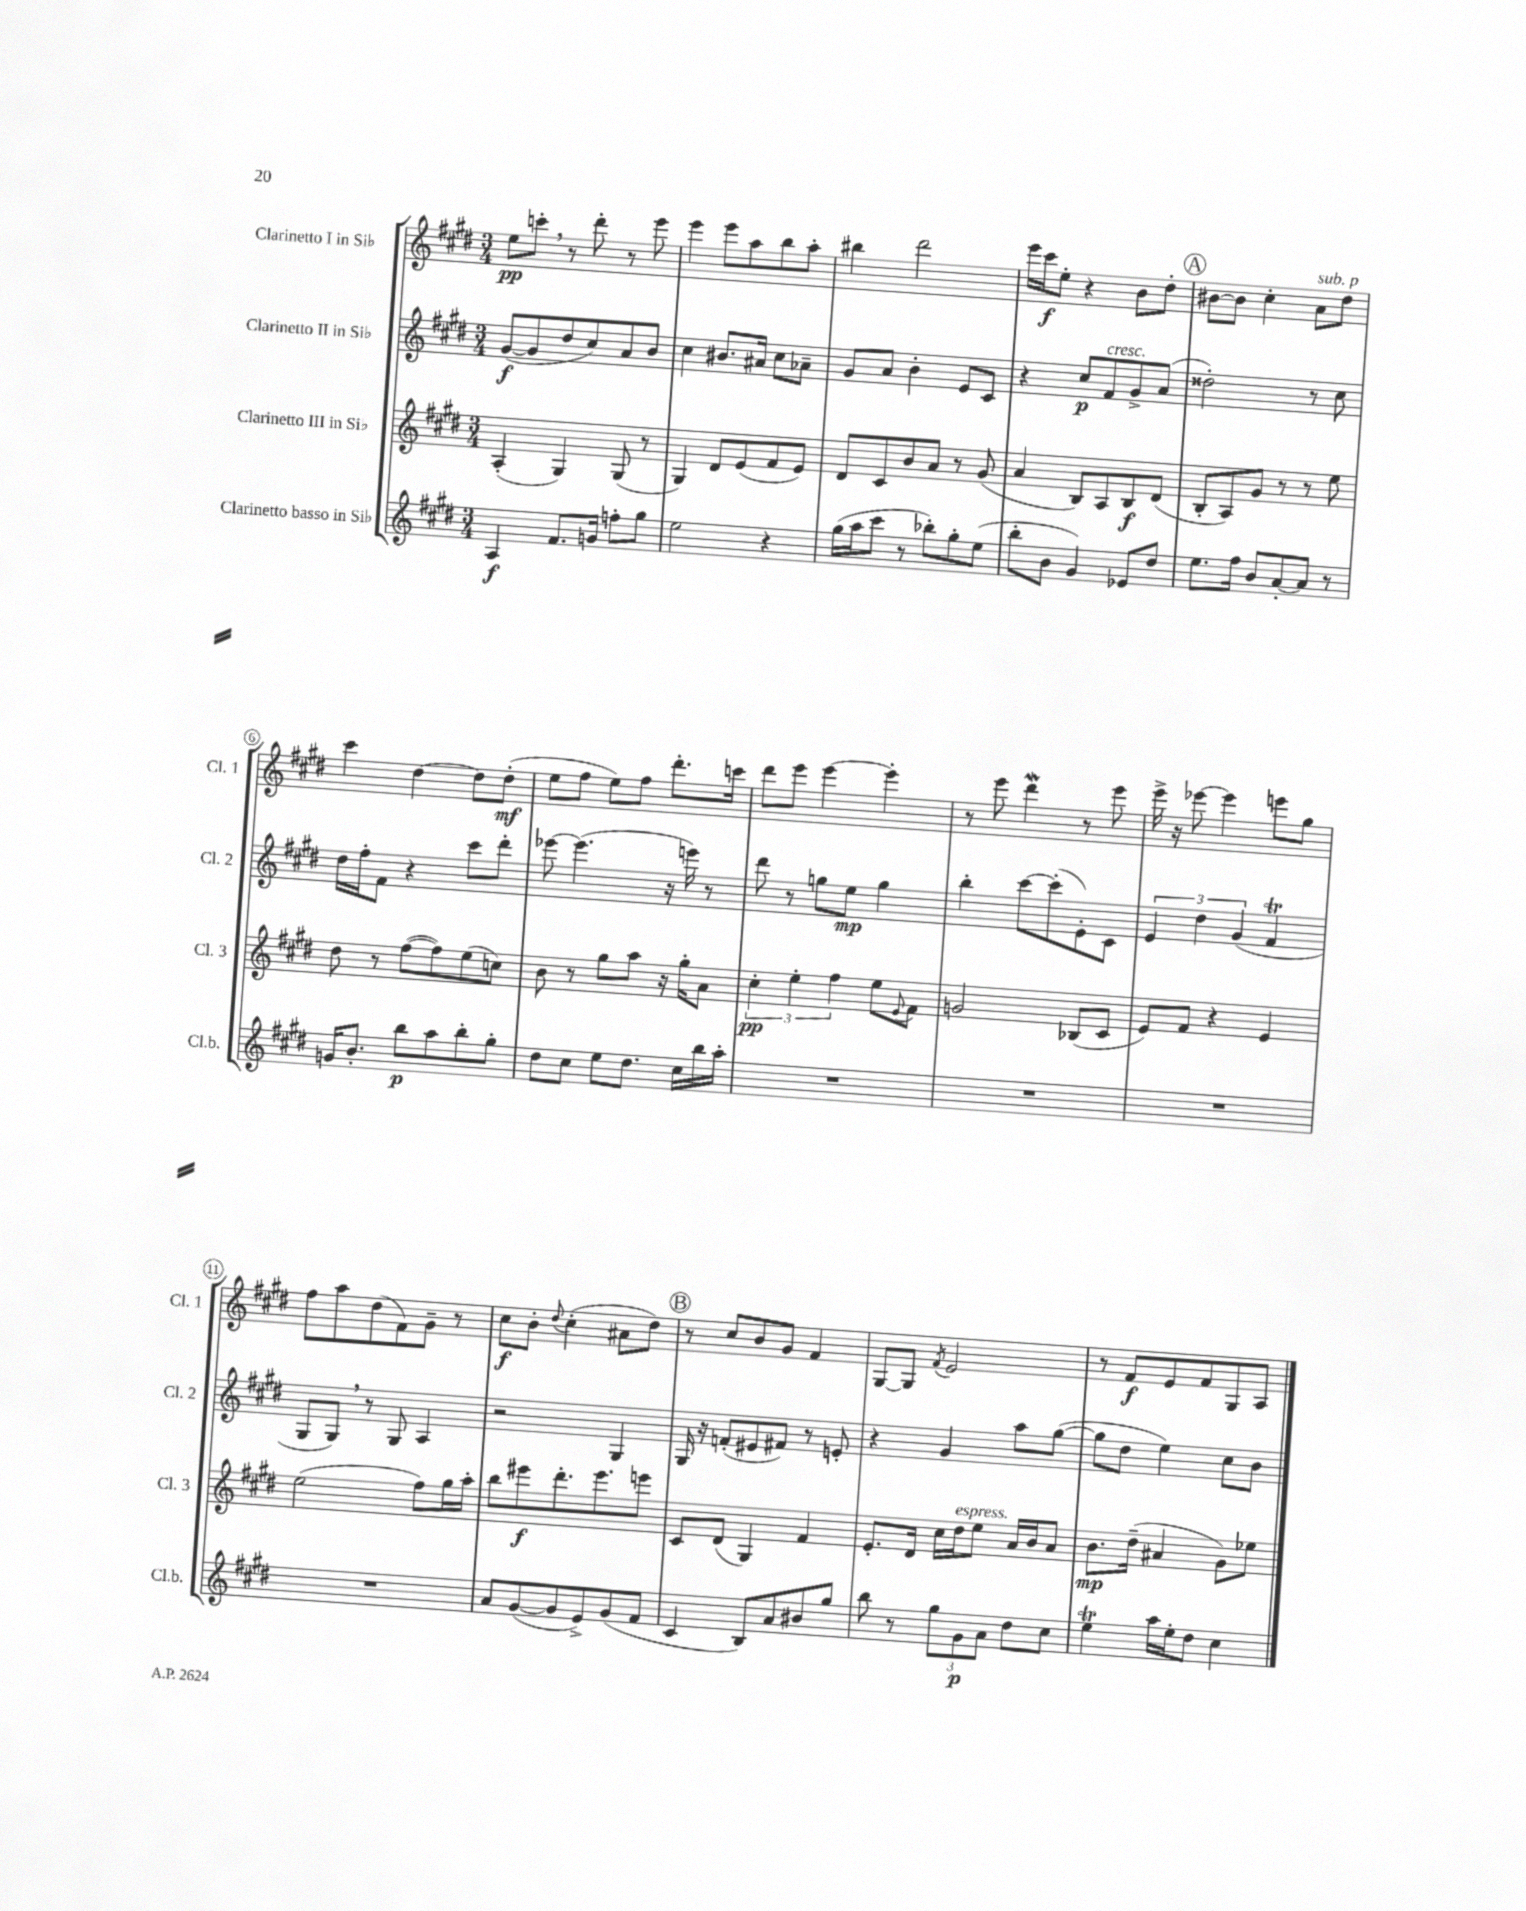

**kern	**kern	**kern	**kern
*staff4	*staff3	*staff2	*staff1
*clefG2	*clefG2	*clefG2	*clefG2
*k[f#c#g#d#]	*k[f#c#g#d#]	*k[f#c#g#d#]	*k[f#c#g#d#]
*M3/4	*M3/4	*M3/4	*M3/4
4A	(4A'	([8g#	8ee
.	.	8g#]	8ccc'
8.f#	4G#)	8dd#	8r
.	.	8cc#)	8ddd#'
16g	.	.	.
8ff'	(8G#	8a	8r
8gg#	8r	8b	8eee
=	=	=	=
2ee	4G#)	4cc#	4eee
.	8d#	8.b#	8eee
.	(8e	.	8aa
.	.	16a#	.
4r	8f#	8cc#	8bb
.	8e)	8a-~	8aa'
=	=	=	=
(16gg#	8d#	8g#	4bb#
16aa	.	.	.
8ccc#	8c#	8a	.
8r	8b	4b'	2ddd#
8bb-')	8a	.	.
8gg#'	8r	8e	.
(8ee	(8g#	8c#	.
=	=	=	=
8bb'	4a	4r	16eee
.	.	.	16ccc#
8b	.	.	8ee'
4g#)	8B)	8cc#	4r
.	8A	8f#	.
8e-	8B	8g#^	8b
8dd#	(8d#	(8a	8dd#'
=	=	=	=
8.ee	8B'	2dd##')	[8b#
.	8A)	.	8b#]
16ff#	.	.	.
8b	8g#	.	4cc#'
[8a'	8r	.	.
8a]	8r	8r	8a
8r	8ee	8cc#	8dd#
=	=	=	=
16g	8dd#	16dd#	4ccc#
8.b'	.	16ff#'	.
.	8r	8f#	.
8bb	([8ff#	4r	[4dd#
8aa	8ff#])	.	.
8bb'	(8ee	8ccc#	8dd#]
8gg#'	8cc)	8ddd#'	(8dd#'
=	=	=	=
8dd#	8b	[8eee-	8ee
8cc#	8r	(4.eee-]	8ff#
8ee	8gg#	.	8ee)
8.dd#	8aa	.	8ff#
.	16r	16r	8.ddd#'
16cc#	16gg#'	16eee)	.
16bb	8a	8r	.
16aa'	.	.	16ccc
=	=	=	=
2.r	6cc#'	8ddd#	8ddd#
.	.	8r	8eee
.	6ee'	.	.
.	.	8gg	[4eee
.	6ff#	.	.
.	.	8ee	.
.	8ee	4gg	4eee']
.	8qqe	.	.
.	8f#	.	.
=	=	=	=
2.r	2g	4bb'	8r
.	.	.	8eee
.	.	[8ccc#	4ddd#
.	.	(8ccc#']	.
.	(8B-	8e')	8r
.	8c#	8c#	8eee
=	=	=	=
2.r	8e)	6e	16eee^
.	.	.	16r
.	8f#	.	[8eee-
.	.	6dd#	.
.	4r	.	4eee-]
.	.	(6g#	.
.	4e	4f#	8eee
.	.	.	8gg#
=	=	=	=
2.r	(2ee	8G#	8ff#
.	.	8G#)	8aa
.	.	8r	(8dd#
.	.	8G#	8f#)
.	8ff#)	4A	8g#~
.	16gg#	.	8r
.	16aa'	.	.
=	=	=	=
8a	8bb	2r	8cc#
([8g#	8eee#	.	8b'
.	.	.	8qqdd#
8g#]	8.ddd#'	.	(4cc#'
8e^)	.	.	.
.	8.eee#	.	.
(8g#	.	4G#	8a#
8f#	8eee	.	8dd#)
=	=	=	=
4c#	8c#	16G#	8r
.	.	16r	.
.	(8d#	(8f'	8cc#
8B)	4G#)	8e#	8b
8a	.	8f#)	8g#
8b#	4f#	8r	4f#
8gg#	.	8e'	.
=	=	=	=
8bb	8.e'	4r	[8G#
8r	.	.	8G#]
.	16d#	.	.
.	.	.	8qf#
12gg#	16cc#	4g#	2e
.	16dd#	.	.
12g#	.	.	.
.	8ee	.	.
12a	.	.	.
8dd#	16a	8aa	.
.	16b	.	.
8cc#	8a	([8gg#	.
=	=	=	=
4ee	8.b	8gg#]	8r
.	.	8dd#	8f#
.	(16dd#~	.	.
16aa	4a#	4ee)	8e
16ee'	.	.	.
8dd#	.	.	8f#
4cc#	8g#)	8cc#	8G#
.	8ee-	8b	8A
==	==	==	==
*-	*-	*-	*-
